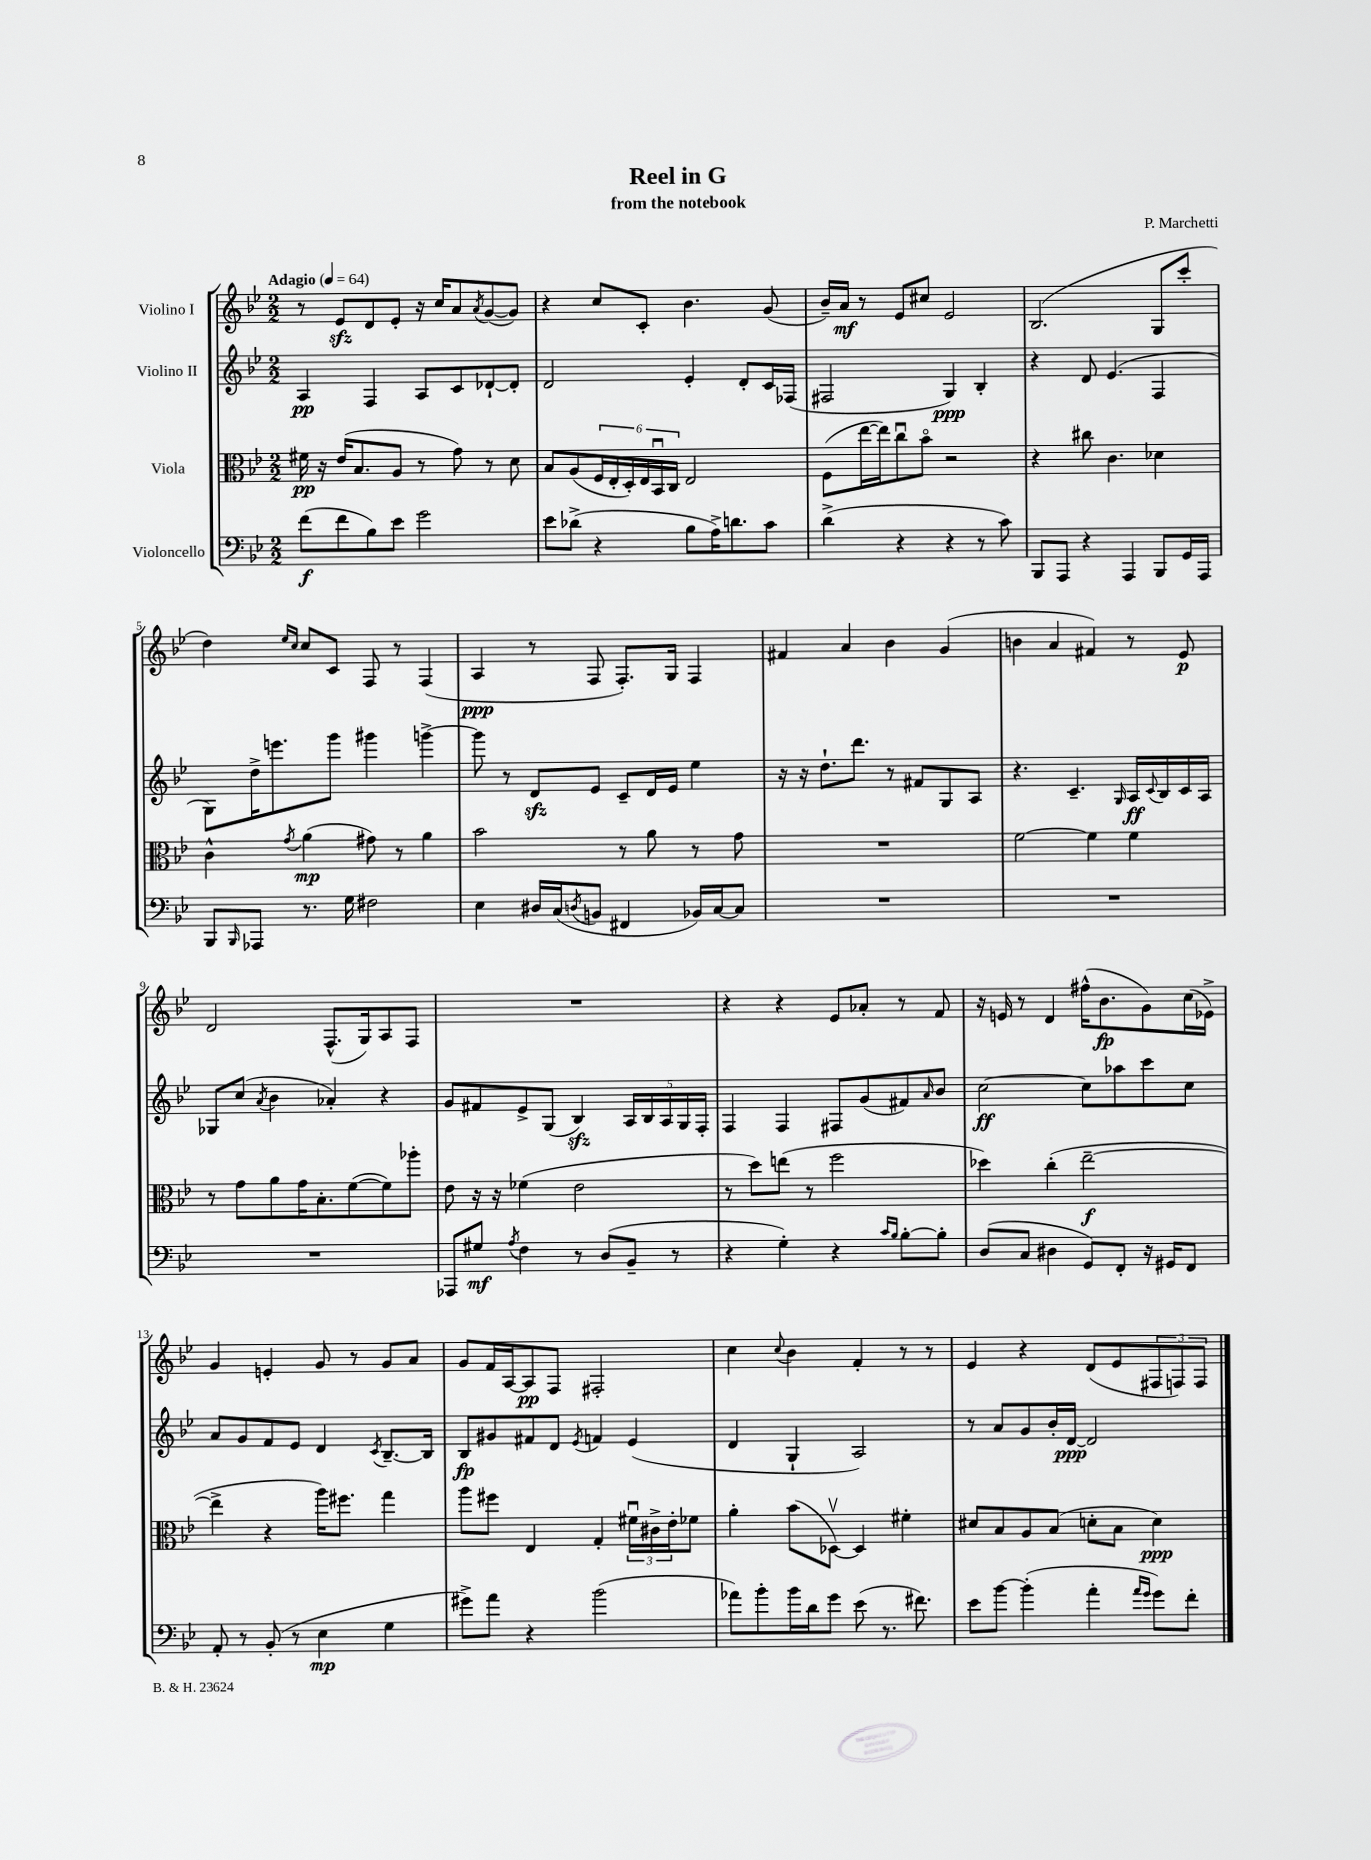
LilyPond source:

\header { title = "Reel in G" composer = "P. Marchetti" subtitle = "from the notebook" }
<<
\new StaffGroup <<
\new Staff = "s0" \with { instrumentName = "Violino I" } {
    \clef treble \key bes \major \numericTimeSignature \time 2/2 \tempo "Adagio" 4 = 64
    r8 ees'8\sfz d'8 ees'8-. r16 c''16 a'8 \acciaccatura { a'8 } g'8~( g'8) |
    r4 c''8 c'8-. bes'4. g'8( |
    bes'16--) a'16\mf r8 ees'8 cis''8 ees'2 |
    bes2.( g8 c'''8-. |
    d''4) \grace { ees''16 c''16 } c''8 c'8 f8 r8 f4( |
    a4\ppp r8 f8 f8.-.) g16 f4 |
    fis'4 a'4 bes'4 g'4( |
    b'4 a'4 fis'4) r8 ees'8\p |
    d'2 f8.-^( g16) a8 f8 |
    R1 |
    r4 r4 ees'8 aes'8-. r8 f'8 |
    r16 e'16 r8 d'4 fis''16-^( bes'8.\fp g'8) c''16( ees'16->) |
    g'4 e'4-. g'8 r8 g'8 a'8 |
    g'8 f'16 a16~ a8\pp f8 fis2-. |
    c''4 \appoggiatura { c''8 } bes'4 f'4-. r8 r8 |
    ees'4 r4 d'8( ees'8 \tuplet 3/2 { fis8 f8) f8 } \bar "|." |
}
\new Staff = "s1" \with { instrumentName = "Violino II" } {
    \clef treble \key bes \major \numericTimeSignature \time 2/2
    a4\pp f4 a8 c'8 des'8~-! des'8-. |
    d'2 ees'4-. d'8-. c'16 fes16( |
    fis2 g4\ppp) bes4-. |
    r4 d'8 ees'4.( f4 |
    g8) d''16-> e'''8. g'''8 gis'''4 g'''4~-> |
    g'''8 r8 d'8\sfz ees'8 c'8-- d'16 ees'16 ees''4 |
    r16 r16 d''8.-! d'''8. r8 fis'8 g8 a8 |
    r4. c'4.-- \grace { g16 } a16\ff \appoggiatura { c'8 } bes16 c'16 a16 |
    ges8 c''8( \acciaccatura { a'8 } bes'4 aes'4-.) r4 |
    g'8 fis'8 ees'8-> g8( bes4\sfz) \tuplet 5/4 { a16 bes16 a16 g16 f16-. } |
    f4 f4 fis8 g'8( fis'8) \grace { a'16 } bes'8 |
    c''2~\ff c''8 aes''8 c'''8 c''8 |
    a'8 g'8 f'8 ees'8 d'4 \acciaccatura { c'8 } bes8.~-- bes16 |
    bes8\fp gis'8 fis'8 d'8 \acciaccatura { ees'8 } f'4 ees'4( |
    d'4 g4-! a2) |
    r8 a'8 g'8 bes'16-. d'16~\ppp d'2 \bar "|." |
}
\new Staff = "s2" \with { instrumentName = "Viola" } {
    \clef alto \key bes \major \numericTimeSignature \time 2/2
    fis'16\pp r16 ees'16( bes8. a8 r8 g'8) r8 d'8 |
    bes8 a8( \tuplet 6/4 { f16 ees16-. d16-.) ees16 bes,16\downbow c16 } ees2 |
    f8( ees''16~ ees''16) c''8\downbow bes'8\flageolet r2 |
    r4 cis''8 c'4. des'4 |
    c'4-^ \acciaccatura { g'8 } a'4\mp( gis'8) r8 a'4 |
    bes'2 r8 a'8 r8 g'8 |
    R1 |
    f'2~ f'4 f'4 |
    r8 g'8 a'8 g'16 bes8.-. f'8~( f'8) aes''8-. |
    ees'8 r16 r16 fes'4( ees'2 |
    r8 d''8) e''8( r8 f''2 |
    des''4) c''4-.( ees''2~--\f |
    ees''4-> r4 a''16) fis''8. g''4 |
    a''8 fis''8 ees4 g4-. \tuplet 3/2 { fis'16\downbow cis'16-> ees'16-. } fes'8 |
    a'4-. bes'8( des8~\upbow) des4 fis'4-. |
    dis'8 bes8 a8 bes8( d'8-. bes8 d'4\ppp) \bar "|." |
}
\new Staff = "s3" \with { instrumentName = "Violoncello" } {
    \clef bass \key bes \major \numericTimeSignature \time 2/2
    f'8\f( f'8 bes8) ees'8 g'2 |
    ees'8 des'8->( r4 bes8 a16->) d'8. c'8 |
    d'4->( r4 r4 r8 c'8) |
    bes,,8 a,,8 r4 a,,4 bes,,8 g,16 a,,16 |
    bes,,8 \grace { bes,,16 } aes,,8 r8. g16 fis2 |
    ees4 dis16 c16( \acciaccatura { d8 } b,8 fis,4 bes,16) c16~ c8 |
    R1 |
    R1 |
    R1 |
    aes,,8 gis8\mf \acciaccatura { a8 } f4 r8 d8( bes,8-- r8 |
    r4 g4-.) r4 \grace { c'16 bes16 } bes8~-. bes8-. |
    d8( c8 dis4 g,8) f,8-. r16 gis,16 f,8 |
    a,8-. r8 bes,8-.( r8 ees4\mp g4 |
    gis'8->) a'8 r4 bes'2( |
    aes'8) bes'8-. bes'16 d'16 g'8 ees'8( r8. fis'8.) |
    ees'8 bes'8~ bes'4-.( a'4-. \grace { a'16 g'16 } g'8) f'8-. \bar "|." |
}
>>
>>
